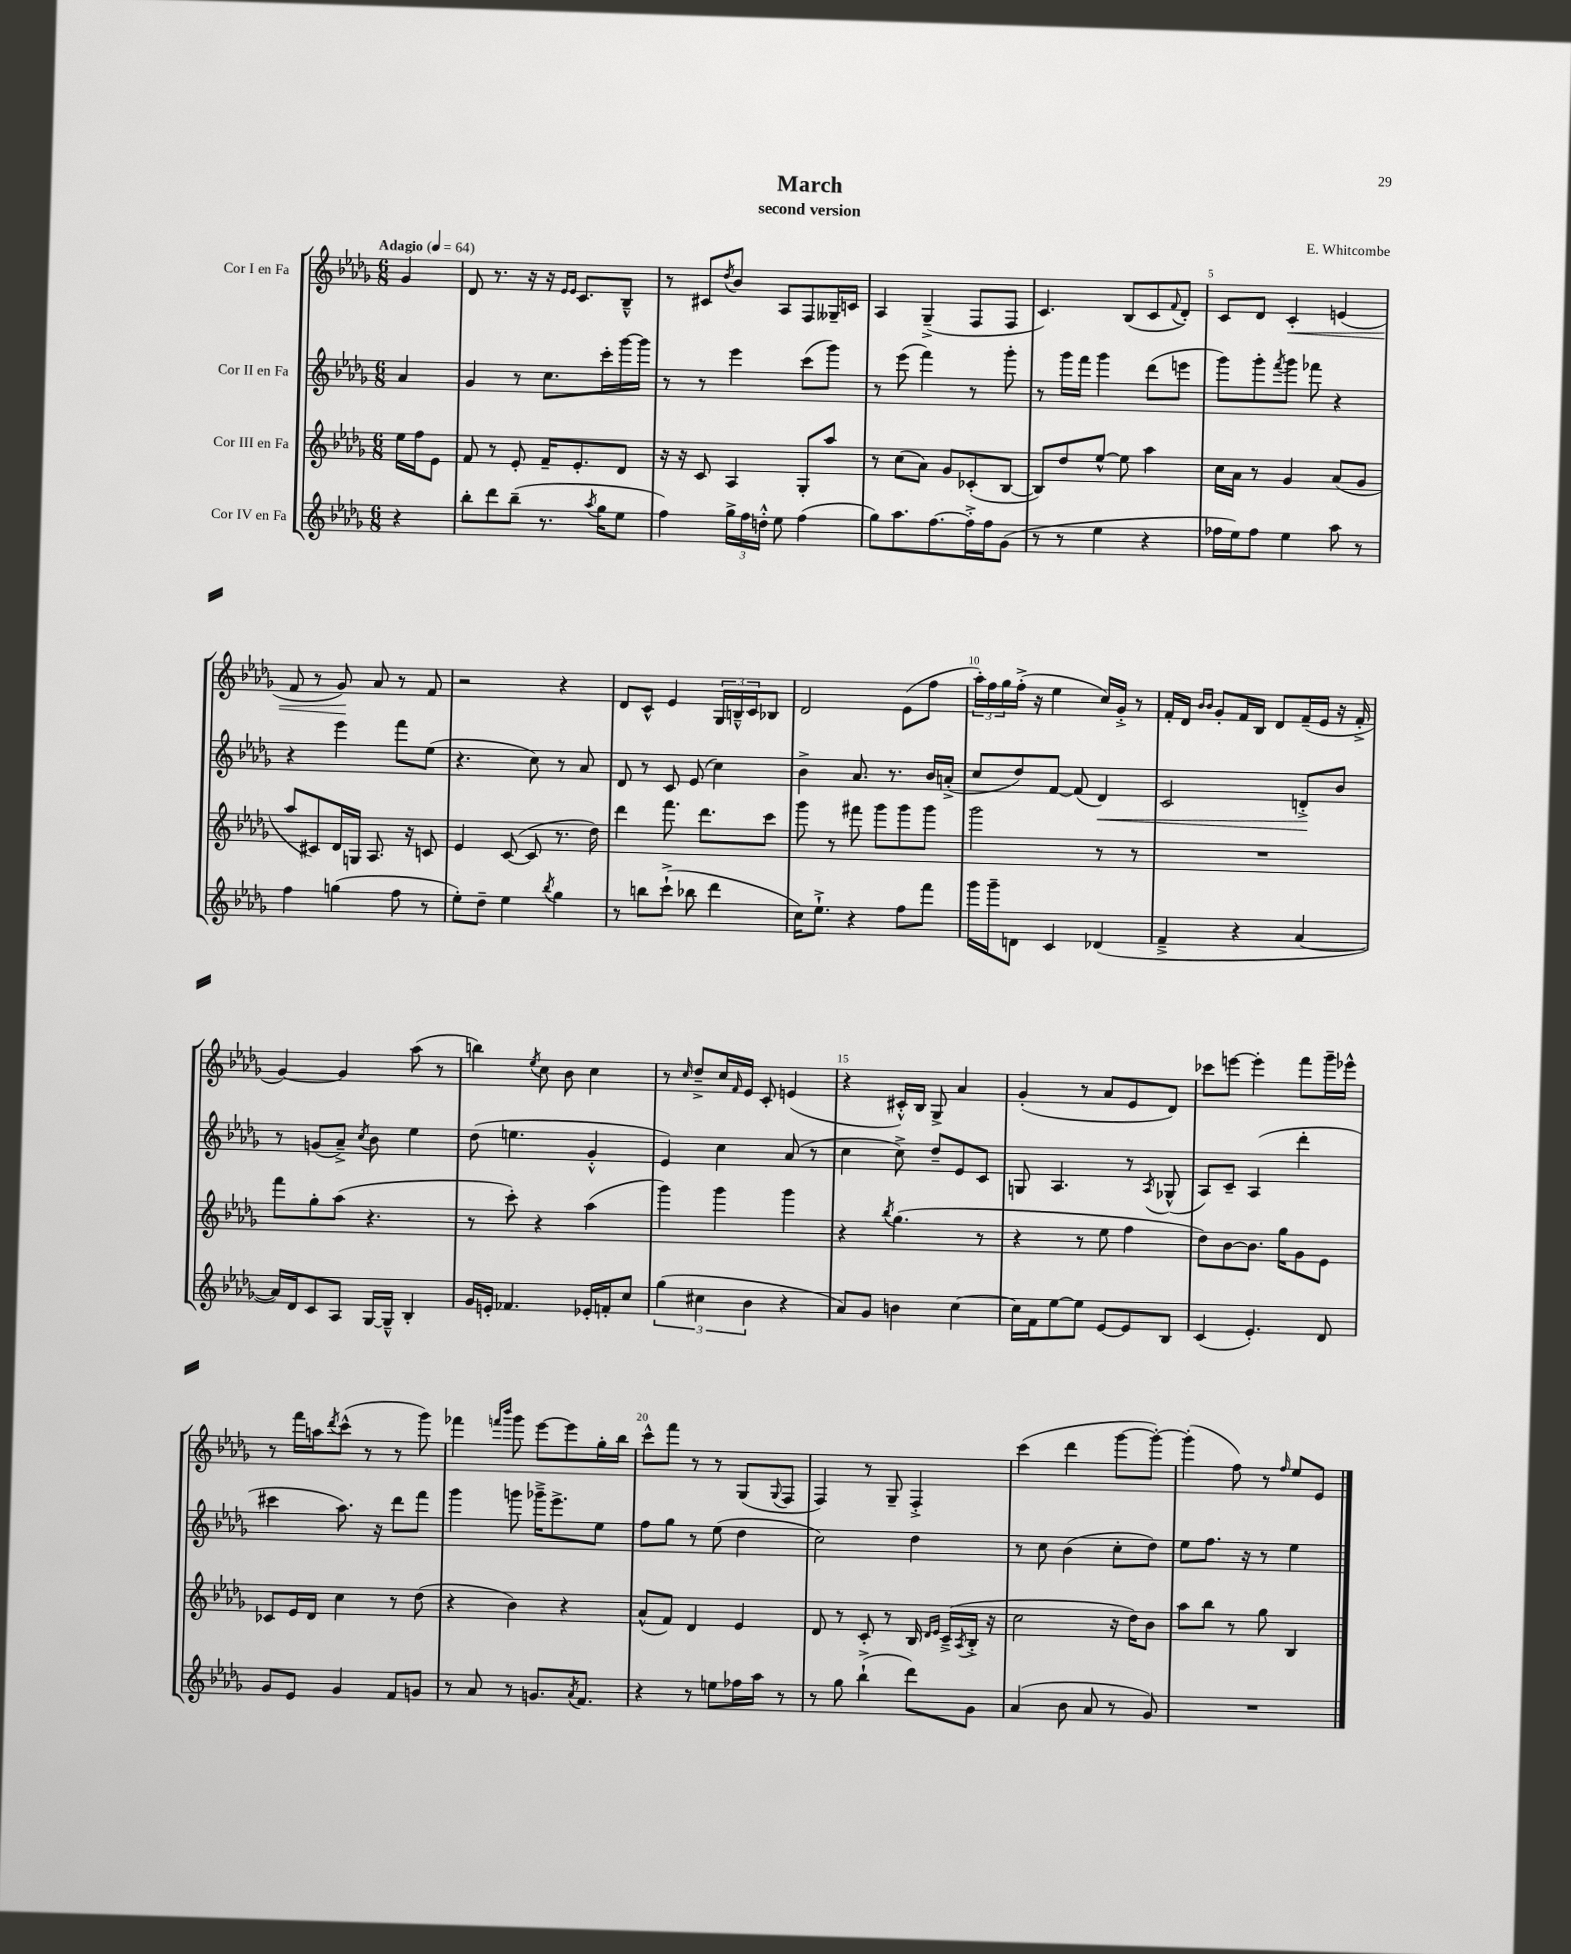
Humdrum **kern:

**kern	**kern	**kern	**dynam	**kern	**dynam
*part4	*part3	*part2	*part2	*part1	*part1
*staff4	*staff3	*staff2	*staff2	*staff1	*staff1
*I"Cor IV en Fa	*I"Cor III en Fa	*I"Cor II en Fa	*	*I"Cor I en Fa	*
*clefG2	*clefG2	*clefG2	*	*clefG2	*
*k[b-e-a-d-g-]	*k[b-e-a-d-g-]	*k[b-e-a-d-g-]	*	*k[b-e-a-d-g-]	*
*M6/8	*M6/8	*M6/8	*	*M6/8	*
*MM64	*MM64	*MM64	*	*MM64	*
=	=	=	=	=	=
!	!	!	!	!LO:TX:a:B:t=Adagio	!
4r	16ee-\LL	4a-/	.	4g-/	.
.	16ff\J	.	.	.	.
.	8e-\J	.	.	.	.
=1	=1	=1	=1	=1	=1
8bb-'\L	8f/	4g-/	.	8d-/	.
8ddd-\	8r	.	.	8.r	.
(8bb-~\J	8e-'/	8r	.	.	.
.	.	.	.	16r	.
8.r	16f~/KL	8.cc\L	.	16r	.
.	.	.	.	16qqe-/LL	.
.	.	.	.	16qqe-/JJ	.
.	8.e-'/	.	.	8.c/L	.
8qaa-/	.	.	.	.	.
16gg-\KL	.	16ccc'\L	.	.	.
8ee-\J	8d-/J	[16ggg-\	.	8B-~^^/J	.
.	.	16ggg-\JJ]	.	.	.
=2	=2	=2	=2	=2	=2
4ff\)	16r	8r	.	8r	.
.	16r	.	.	.	.
.	8c/	8r	.	8c#X/L	.
.	.	.	.	8qdd-/	.
24gg-^\LL	4A-/	4eee-\	.	8b-/J	.
24ff\	.	.	.	.	.
24ddn'^^\JJ	.	.	.	.	.
8ee-\	.	.	.	8A-/L	.
(4ff\	8G-'/L	(8ccc\L	.	8F/	.
.	8aa-/J	8ggg-\J)	.	16G--X~/L	.
.	.	.	.	16cn/JJ	.
=3	=3	=3	=3	=3	=3
8gg-\L)	8r	8r	.	4A-/	.
8.aa-\	(8cc\L	(8eee-\	.	.	.
.	8a-\J)	4fff\)	.	(4G-~^/	.
[8.ff\	.	.	.	.	.
.	8g-/L	.	.	.	.
16ff'^\L]	(8c-X'/	8r	.	8F/L	.
16ff\J	.	.	.	.	.
(8g-\J	[8B-/J	8ggg-'\	.	8F/J	.
=4	=4	=4	=4	=4	=4
8r	8B-/L])	8r	.	4.c/)	.
8r	8dd-/	16ggg-\LL	.	.	.
.	.	16fff\JJ	.	.	.
4ee-\	[8ee-^^/J	4ggg-\	.	.	.
.	8ee-\]	.	.	(8B-/L	.
4r	4aa-\	(8ddd-\L	.	8c/	.
.	.	.	.	8qqf/	.
.	.	8eeen\J	.	8d-'/J)	.
=5	=5	=5	=5	=5	=5
16ff-X\LL	16cc\LL	8ggg-\L)	.	8c/L	.
16ee-\J)	16a-\JJ	.	.	.	.
8ff-\J	8r	8ggg-'\	.	8d-/J	.
.	.	8qfff/	.	.	.
!	!	!	!	!	!LO:HP:b
4ee-\	4g-/	8ggg-\J	.	4c'/	<
.	.	8fff-X\	.	.	.
8aa-\	(8a-/L	4r	.	(4en/	.
8r	8g-/J	.	.	.	.
!!LO:LB:g=z
=6	=6	=6	=6	=6	=6
4ff\	8aa-/L	4r	.	8f/	.
.	8c#X/)	.	.	8r	.
(4ggn\	16d-/L	4eee-\	.	8g-/)	.
.	16Gn/JJ	.	.	.	.
.	8.A-/	.	.	8a-/	[
8ff\	.	8fff\L	.	8r	.
.	16r	.	.	.	.
8r	8cn/	(8ee-\J	.	8f/	.
=7	=7	=7	=7	=7	=7
8ee-'\L)	4e-/	4.r	.	2r	.
8dd-~\J	.	.	.	.	.
4ee-\	([8c/	.	.	.	.
.	8c/]	8cc\)	.	.	.
8qbb-/	.	.	.	.	.
4gg-\	8.r	8r	.	4r	.
.	.	8a-/	.	.	.
.	16dd-\)	.	.	.	.
=8	=8	=8	=8	=8	=8
8r	4ddd-\	8d-/	.	8d-/L	.
8bbn\L	.	8r	.	8c^^/J	.
(8ccc`^\J	8.fff\	8c/	.	4e-/	.
8bb-X\	.	(8e-/	.	.	.
.	8.ddd-\L	.	.	.	.
4ddd-\	.	4cc\)	.	24G-/LL	.
.	.	.	.	24Bn~^^/	.
.	.	.	.	24c/J	.
.	8ccc\J	.	.	8B-X/J	.
=9	=9	=9	=9	=9	=9
16cc\KL)	8ggg-\	4b-^\	.	2d-/	.
8.ee-`^\J	.	.	.	.	.
.	8r	.	.	.	.
4r	8fff#X\	8.a-/	.	.	.
.	8ggg-\L	.	.	.	.
.	.	8.r	.	.	.
8ff\L	8ggg-\	.	.	(8e-\L	.
8fff\J	8ggg-\J	16b-/LL	.	8ff\J	.
.	.	(16an'^/JJ	.	.	.
=10	=10	=10	=10	=10	=10
16ggg-\LL	2ggg-\	8cc/L	.	24aa-'\LL)	.
.	.	.	.	24ff\	.
16ggg-~\J	.	.	.	.	.
.	.	.	.	24gg-\	.
8dn\J	.	8dd-/)	.	(16ff'^\JJ	.
.	.	.	.	16r	.
4c/	.	[8f/J	.	4ee-\	.
.	.	(8f/]	.	.	.
!	!	!	!LO:HP:b	!	!
(4d-X/	8r	4d-/)	<	16cc/LL)	.
.	.	.	.	16g-'^/JJ	.
.	8r	.	.	8r	.
=11	=11	=11	=11	=11	=11
4f~^/	2.r	2c/	.	16f'/LL	.
.	.	.	.	16d-/JJ	.
.	.	.	.	16qqb-/LL	.
.	.	.	.	16qqb-/JJ	.
.	.	.	.	8g-'/L	.
4r	.	.	.	16f/L	.
.	.	.	.	16B-/JJ	.
.	.	.	.	8d-/L	.
[4a-/	.	8dn'^/L	.	(16f~/L	.
.	.	.	.	16e-/JJ	.
.	.	8b-/J	[	16r	.
.	.	.	.	16f'^/	.
!!LO:LB:g=z
=12	=12	=12	=12	=12	=12
16a-/LL])	8fff\L	8r	.	[4g-/)	.
16d-/J	.	.	.	.	.
8c/	8gg-'\	(8gn/L	.	.	.
8A-/J	(8aa-\J	8a-~^/J)	.	4g-/]	.
.	.	8qcc/	.	.	.
[16G-/LL	4.r	8b-\	.	.	.
16G-~^^/JJ]	.	.	.	.	.
4B-'/	.	4ee-\	.	(8aa-\	.
.	.	.	.	8r	.
=13	=13	=13	=13	=13	=13
16g-/LL	8r	(8dd-\	.	4bbn\)	.
16en'/JJ	.	.	.	.	.
4.f-X/	8ccc'\)	4.een\	.	.	.
.	.	.	.	8qee-/	.
.	4r	.	.	8cc\	.
.	.	.	.	8b-\	.
16e-X'/LL	(4aa-\	4g-'^^/	.	4cc\	.
16fn'/J	.	.	.	.	.
8cc/J	.	.	.	.	.
=14	=14	=14	=14	=14	=14
(6gg-\	4ggg-\)	4e-/)	.	8r	.
.	.	.	.	16qqcc/	.
.	.	.	.	8dd-~^/L	.
6cc#X\	.	.	.	.	.
.	4ggg-\	4cc\	.	16cc/L	.
.	.	.	.	16qqf/	.
.	.	.	.	16e-/JJ	.
6b-\	.	.	.	.	.
.	.	.	.	8c'/	.
4r	4ggg-\	(8a-/	.	(4en/	.
.	.	8r	.	.	.
=15	=15	=15	=15	=15	=15
8a-/L)	4r	4cc\	.	4r	.
8g-/J	.	.	.	.	.
.	8qbb-/	.	.	.	.
4bn\	(4.gg-\	8cc^\)	.	16c#X'^^/LL)	.
.	.	.	.	16B-/JJ	.
.	.	8dd-~/L	.	8G-^/	.
[4cc\	.	8e-/	.	4a-/	.
.	8r	8c/J	.	.	.
=16	=16	=16	=16	=16	=16
16cc\LL]	4r	8Gn/	.	(4g-'/	.
16f\J	.	.	.	.	.
[8ee-\	.	4.A-/	.	.	.
8ee-\J]	8r	.	.	8r	.
[8e-/L	8ee-\	.	.	8a-/L	.
8e-/]	4ff\	8r	.	8e-/	.
.	.	8qA-/	.	.	.
8B-/J	.	(8G-X^^/	.	8d-/J)	.
=17	=17	=17	=17	=17	=17
(4c/	8dd-\L)	8A-/L)	.	8ccc-X\L	.
.	[8b-\	8c~/J	.	[8eeen\J	.
4.e-'/)	8.b-\J]	(4A-/	.	4eee'\]	.
.	16gg-\KL	.	.	.	.
.	8g-\	4ddd-'\	.	8fff\L	.
8d-/	8e-\J	.	.	16ggg-~\L	.
.	.	.	.	16eee-X^^\JJ	.
!!LO:LB:g=z
=18	=18	=18	=18	=18	=18
8g-/L	8c-X/L	4ccc#X\	.	8r	.
8e-/J	16e-/L	.	.	16fff\LL	.
.	16d-/JJ	.	.	16aan\J	.
.	.	.	.	8qddd-/	.
4g-/	4cc\	8.aa-\)	.	(8ccc^^\J	.
.	.	.	.	8r	.
.	.	16r	.	.	.
8f/L	8r	8ddd-\L	.	8r	.
8gn/J	(8dd-\	8fff\J	.	8ggg-\)	.
=19	=19	=19	=19	=19	=19
8r	4r	4ggg-\	.	4fff-X\	.
8a-/	.	.	.	.	.
.	.	.	.	16qqfffn/LL	.
.	.	.	.	16qqbbb-/JJ	.
8r	4b-\)	8gggn\	.	8ggg-\	.
8.gn/L	.	16ggg-X~^\KL	.	[8eee-\L	.
.	.	8.eee-^\	.	.	.
.	4r	.	.	8eee-\]	.
8qa-/	.	.	.	.	.
8.f/J	.	.	.	.	.
.	.	8ee-\J	.	16gg-'\L	.
.	.	.	.	16bb-\JJ	.
=20	=20	=20	=20	=20	=20
4r	(8a-^^/L	8ff\L	.	8ccc^^\L	.
.	8f/J)	8gg-\J	.	8fff\J	.
8r	4d-/	8r	.	8r	.
8een\L	.	(8ee-\	.	8r	.
16ff-X\L	4e-/	4dd-\	.	(8G-/L	.
16aa-\JJ	.	.	.	.	.
.	.	.	.	8qqG-/	.
8r	.	.	.	8F/J	.
=21	=21	=21	=21	=21	=21
8r	8d-/	2cc\)	.	4F/)	.
8gg-\	8r	.	.	.	.
(4bb-`^\	8c'/	.	.	8r	.
.	8r	.	.	8G-~/	.
8ddd-\L)	16B-/	4dd-\	.	4F'^/	.
.	16qqd-/LL	.	.	.	.
.	16qqe-/JJ	.	.	.	.
.	(16c~^/LL	.	.	.	.
.	8qA-/	.	.	.	.
8g-\J	16B-'^/JJ	.	.	.	.
.	16r	.	.	.	.
=22	=22	=22	=22	=22	=22
(4a-/	2cc\	8r	.	(4ccc\	.
.	.	8cc\	.	.	.
8b-\	.	(4b-\	.	4ddd-\	.
8a-/	.	.	.	.	.
8r	16r	8cc'\L	.	[8ggg-\L	.
.	16dd-\KL)	.	.	.	.
8g-/)	8b-\J	8dd-\J)	.	8ggg-'\J_)	.
=23	=23	=23	=23	=23	=23
2.r	8aa-\L	8ee-\L	.	(4ggg-'\]	.
.	8bb-\J	8.ff\J	.	.	.
.	8r	.	.	8ff\)	.
.	.	16r	.	.	.
.	8gg-\	8r	.	8r	.
.	.	.	.	16qqff/	.
.	4B-/	4ee-\	.	8ee-/L	.
.	.	.	.	8e-/J	.
==	==	==	==	==	==
*-	*-	*-	*-	*-	*-
